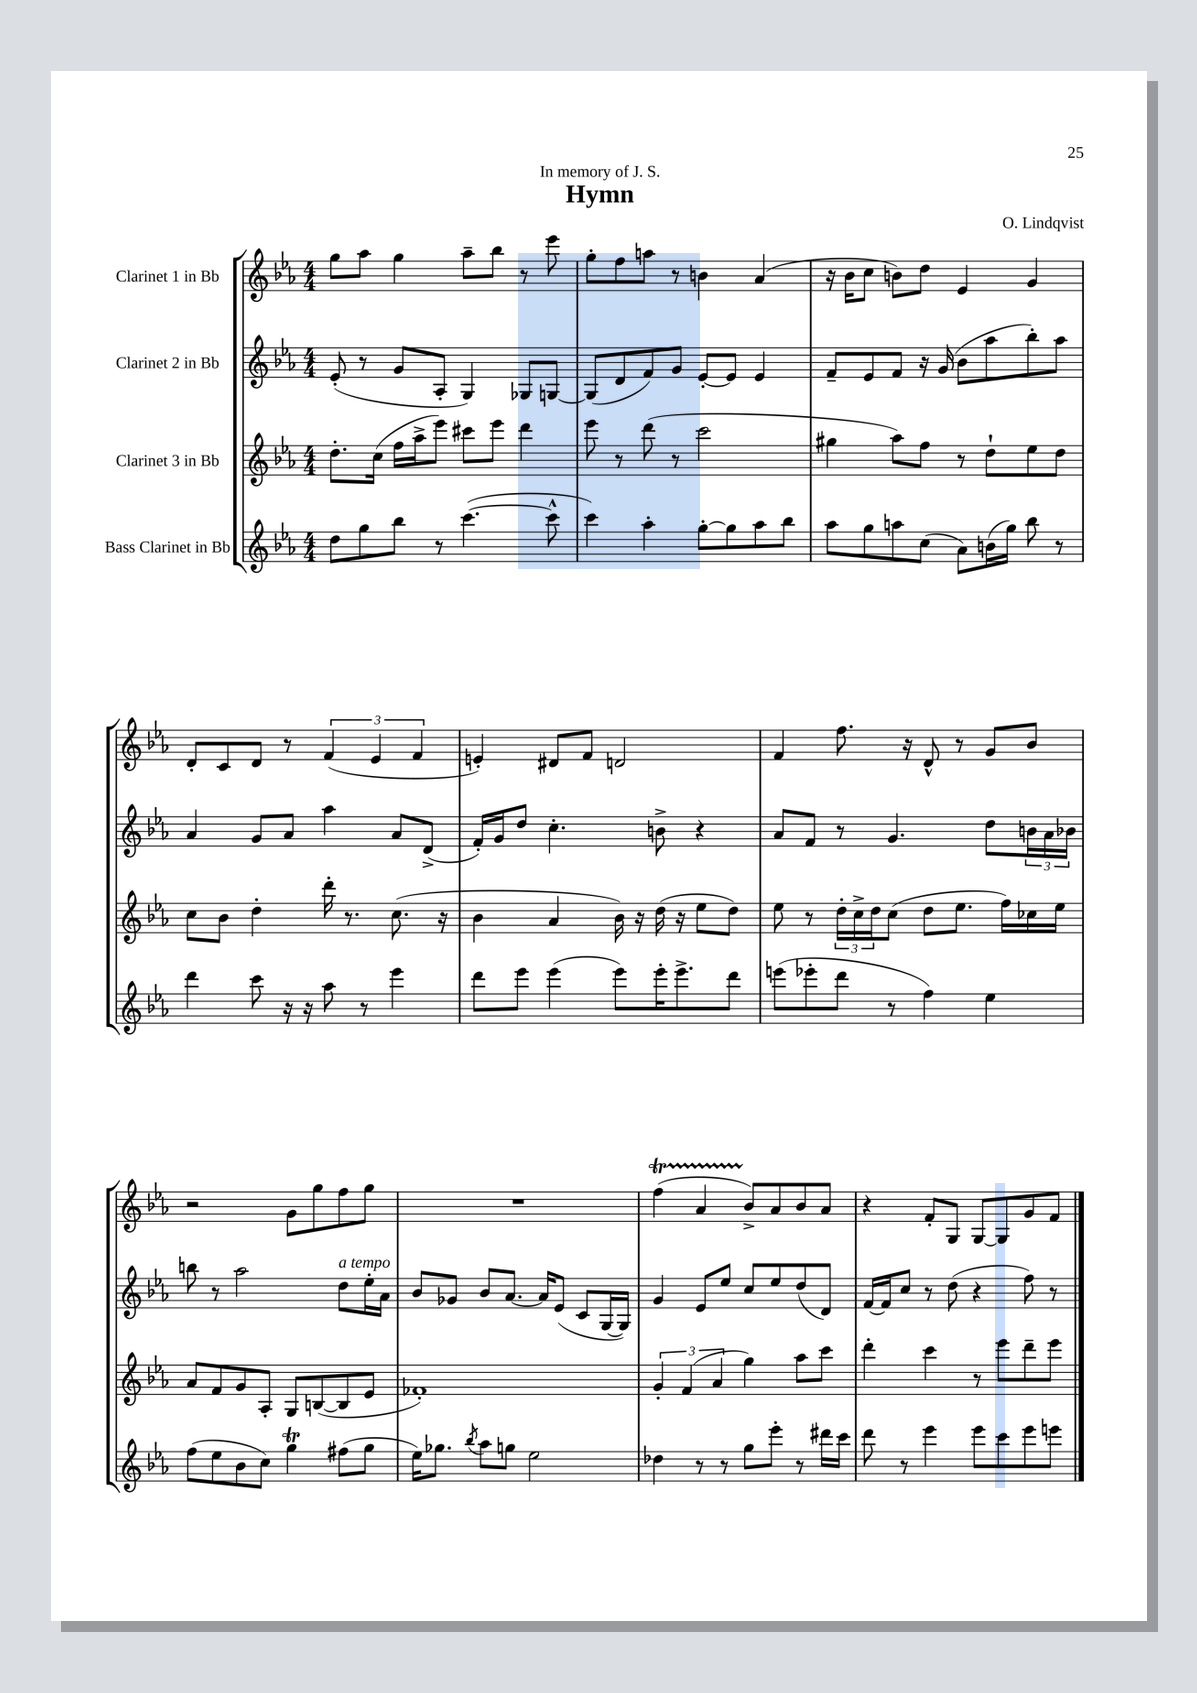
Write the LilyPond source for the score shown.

\header { title = "Hymn" composer = "O. Lindqvist" dedication = "In memory of J. S." }
<<
\new StaffGroup <<
\new Staff = "s0" \with { instrumentName = "Clarinet 1 in Bb" } {
    \clef treble \key ees \major \numericTimeSignature \time 4/4
    g''8 aes''8 g''4 aes''8-- bes''8 r8 ees'''8 |
    g''8-. f''8 a''8 r8 b'4 aes'4( |
    r16 bes'16 c''8 b'8) d''8 ees'4 g'4 |
    d'8-. c'8 d'8 r8 \tuplet 3/2 { f'4( ees'4 f'4 } |
    e'4-.) dis'8 f'8 d'2 |
    f'4 f''8. r16 d'8-^ r8 g'8 bes'8 |
    r2 g'8 g''8 f''8 g''8 |
    R1 |
    f''4\startTrillSpan( aes'4 bes'8->\stopTrillSpan) aes'8 bes'8 aes'8 |
    r4 f'8-. g8 g8~ g8 g'8 f'8 \bar "|." |
}
\new Staff = "s1" \with { instrumentName = "Clarinet 2 in Bb" } {
    \clef treble \key ees \major \numericTimeSignature \time 4/4
    ees'8-.( r8 g'8 aes8-. g4) ges8 g8~ |
    g8( d'8 f'8) g'8 ees'8~-. ees'8 ees'4 |
    f'8-- ees'8 f'8 r16 g'16( bes'8 aes''8 bes''8-.) aes''8 |
    aes'4 g'8 aes'8 aes''4 aes'8 d'8->( |
    f'16-.) g'16 d''8 c''4.-. b'8-> r4 |
    aes'8 f'8 r8 g'4. d''8 \tuplet 3/2 { b'16 aes'16 bes'16 } |
    b''8 r8 aes''2 d''8^\markup { \italic "a tempo" } ees''16-. aes'16 |
    bes'8 ges'8 bes'8 aes'8.~ aes'16 ees'8( c'8 g16~ g16) |
    g'4 ees'8 ees''8 c''8 ees''8 d''8( d'8) |
    f'16~ f'16 c''8 r8 d''8( r4 f''8) r8 \bar "|." |
}
\new Staff = "s2" \with { instrumentName = "Clarinet 3 in Bb" } {
    \clef treble \key ees \major \numericTimeSignature \time 4/4
    d''8.-. c''16( f''16 aes''16-> ees'''8) cis'''8 ees'''8 d'''4 |
    ees'''8 r8 d'''8( r8 c'''2 |
    gis''4 aes''8) f''8 r8 d''8-! ees''8 d''8 |
    c''8 bes'8 d''4-. d'''16-. r8. c''8.( r16 |
    bes'4 aes'4 bes'16) r16 d''16( r16 ees''8 d''8) |
    ees''8 r8 \tuplet 3/2 { d''16-. c''16-> d''16 } c''8( d''8 ees''8. f''16) ces''16 ees''16 |
    aes'8 f'8 g'8 aes8-. g8 b8~( b8 ees'8 |
    fes'1-.) |
    \tuplet 3/2 { g'4-. f'4( aes'4 } g''4) aes''8 c'''8 |
    d'''4-. c'''4 r8 ees'''8 d'''8-- ees'''8 \bar "|." |
}
\new Staff = "s3" \with { instrumentName = "Bass Clarinet in Bb" } {
    \clef treble \key ees \major \numericTimeSignature \time 4/4
    d''8 g''8 bes''8 r8 c'''4.~( c'''8-^ |
    c'''4) aes''4-. g''8~-. g''8 aes''8 bes''8 |
    aes''8 g''8 a''8 c''8( aes'8) b'16( g''16) bes''8 r8 |
    d'''4 c'''8 r16 r16 aes''8 r8 ees'''4 |
    d'''8 ees'''8 ees'''4( ees'''8) ees'''16-. ees'''8.-> d'''8 |
    e'''8( ees'''8-. d'''8 r8 f''4) ees''4 |
    f''8( ees''8 bes'8 c''8) g''4\trill fis''8( g''8 |
    ees''16) ges''8. \acciaccatura { bes''8 } aes''8 g''8 ees''2 |
    des''4 r8 r8 g''8 ees'''8-. r8 dis'''16 c'''16 |
    d'''8 r8 ees'''4 ees'''8 c'''8 ees'''8 e'''8 \bar "|." |
}
>>
>>
\layout { \context { \Score \remove "Bar_number_engraver" } }
